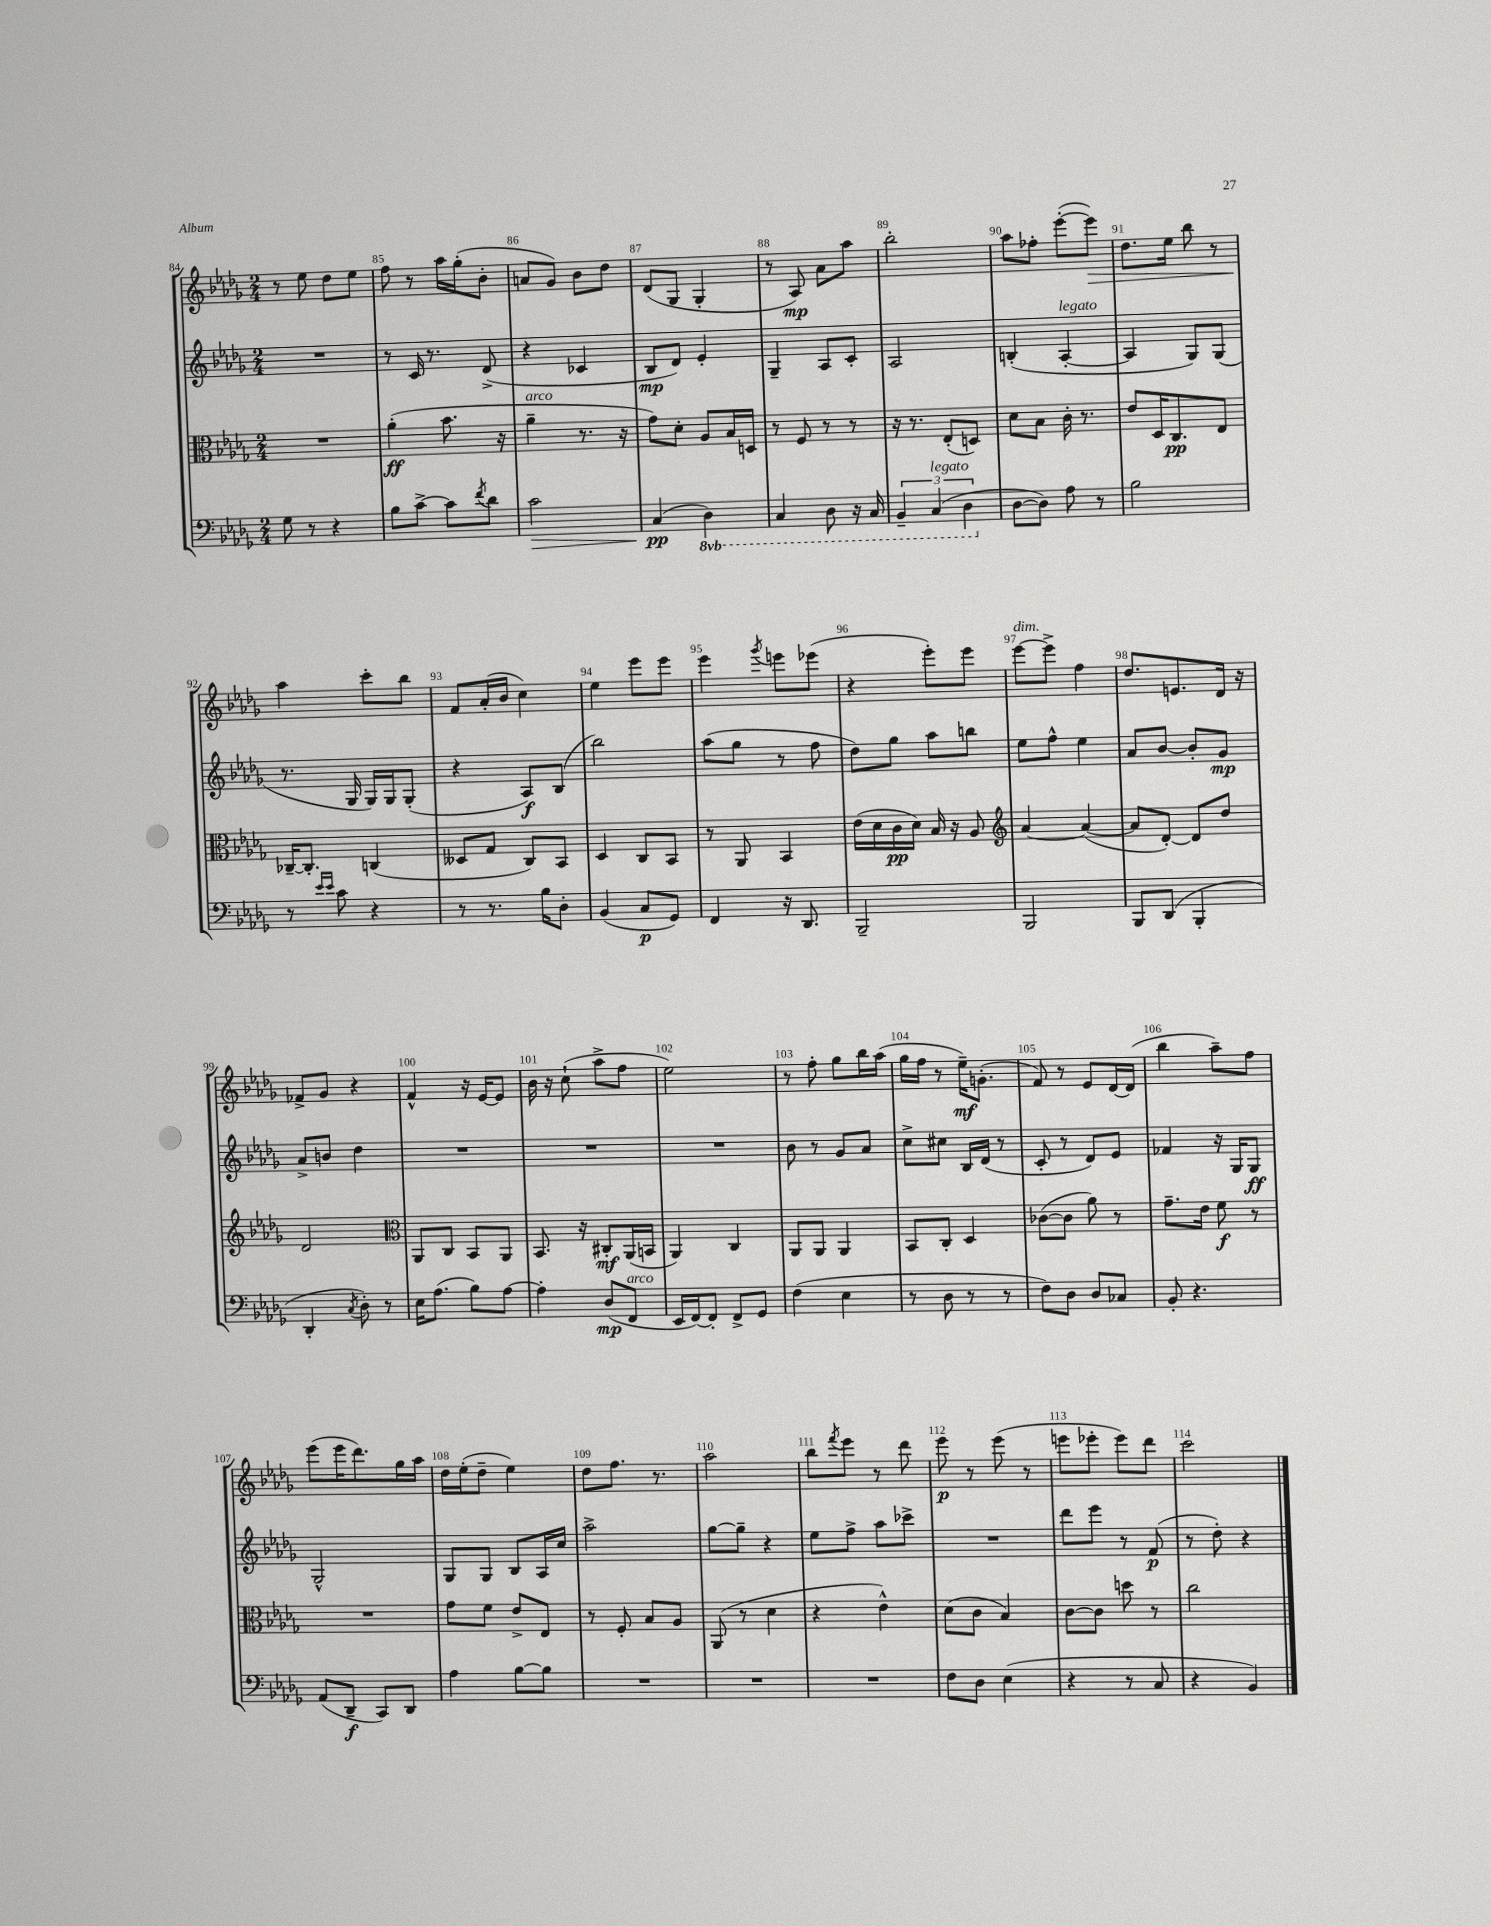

**kern	**dynam	**kern	**dynam	**kern	**dynam	**kern	**dynam
*part4	*part4	*part3	*part3	*part2	*part2	*part1	*part1
*staff4	*staff4	*staff3	*staff3	*staff2	*staff2	*staff1	*staff1
*clefF4	*	*clefC3	*	*clefG2	*	*clefG2	*
*k[b-e-a-d-g-]	*	*k[b-e-a-d-g-]	*	*k[b-e-a-d-g-]	*	*k[b-e-a-d-g-]	*
*M2/4	*	*M2/4	*	*M2/4	*	*M2/4	*
=84	=84	=84	=84	=84	=84	=84	=84
8G-\	.	2r	.	2r	.	8r	.
8r	.	.	.	.	.	8ee-\	.
4r	.	.	.	.	.	8dd-\L	.
.	.	.	.	.	.	8ee-\J	.
=85	=85	=85	=85	=85	=85	=85	=85
8B-\L	.	(4a-'\	ff	8r	.	8ff\	.
[8c^\J	.	.	.	16c/	.	8r	.
.	.	.	.	8.r	.	.	.
8c\L]	.	8.b-\	.	.	.	16aa-\LL	.
.	.	.	.	.	.	(16gg-'\J	.
8qf/	.	.	.	.	.	.	.
8d-\J	.	.	.	(8d-^/	.	8b-'\J	.
.	.	16r	.	.	.	.	.
=86	=86	=86	=86	=86	=86	=86	=86
!	!	!LO:TX:a:i:t=arco	!	!	!	!	!
!	!LO:HP:b	!	!	!	!	!	!
2c\	>	4a-~\	.	4r	.	8an/L	.
.	.	.	.	.	.	8g-/J)	.
.	.	8.r	.	4c-X/	.	8b-\L	.
.	.	.	.	.	.	8dd-\J	.
.	.	16r	.	.	.	.	.
=87	=87	=87	=87	=87	=87	=87	=87
(4C/	pp	8g-\L)	.	8B-/L	mp	(8d-/L	.
.	.	8d-'\J	.	8d-/J)	.	8G-/J	.
*8ba	*	*	*	*	*	*	*
4DD-\)	]	8A-/L	.	4e-'/	.	4G-'/	.
.	.	16B-/L	.	.	.	.	.
.	.	16Dn/JJ	.	.	.	.	.
=88	=88	=88	=88	=88	=88	=88	=88
4CC/	.	8r	.	4G-~/	.	8r	.
.	.	8F/	.	.	.	8A-/)	mp
8DD-\	.	8r	.	8A-/L	.	8a-\L	.
16r	.	8r	.	8c'/J	.	8aa-\J	.
16CC/	.	.	.	.	.	.	.
=89	=89	=89	=89	=89	=89	=89	=89
6BBB-~/	.	16r	.	2A-/	.	2bb-'\	.
.	.	8.r	.	.	.	.	.
!LO:TX:a:i:t=legato	!	!	!	!	!	!	!
(6CC/	.	.	.	.	.	.	.
.	.	(8E-'/L	.	.	.	.	.
6DD-\	.	.	.	.	.	.	.
.	.	8Dn/J)	.	.	.	.	.
=90	=90	=90	=90	=90	=90	=90	=90
*X8ba	*	*	*	*	*	*	*
[8D-\L	.	8d-\L	.	(4Bn'/	.	8aa-\L	.
8D-\J])	.	8B-\J	.	.	.	8ff-X'\J	.
!	!	!	!	!LO:TX:a:i:t=legato	!	!	!
8A-\	.	16c'\	.	[4A-'/	.	([8eee-'\L	.
.	.	8.r	.	.	.	.	.
!	!	!	!	!	!	!	!LO:HP:b
8r	.	.	.	.	.	8eee-\J])	>
=91	=91	=91	=91	=91	=91	=91	=91
2B-\	.	8e-/L	.	4A-/]	.	8.dd-\L	.
.	.	16D-/K	.	.	.	.	.
.	.	8.C/	pp	.	.	16ee-\Jk	.
.	.	.	.	8G-/L)	.	8bb-\	.
.	.	8E-/J	.	(8G-/J	.	8r	.
!!LO:LB:g=z
=92	=92	=92	=92	=92	=92	=92	=92
8r	.	[16C-X~/KL	.	8.r	.	4aa-\	.
.	.	8.C-'/J]	.	.	.	.	.
16qqe-/LL	.	.	.	.	.	.	.
16qqe-/JJ	.	.	.	.	.	.	.
8c\	.	.	.	.	.	.	.
.	.	.	.	16G-/	.	.	.
4r	.	(4Cn/	.	16G-/LL)	.	8ccc'\L	]
.	.	.	.	16G-/J	.	.	.
.	.	.	.	(8G-'/J	.	8bb-\J	.
=93	=93	=93	=93	=93	=93	=93	=93
8r	.	8D--X/L	.	4r	.	8f/L	.
8.r	.	8G-/J	.	.	.	(16a-'/L	.
.	.	.	.	.	.	16b-/JJ	.
.	.	8C/L)	.	8A-/L)	f	4cc\)	.
16B-\KL	.	.	.	.	.	.	.
8D-'\J	.	8BB-/J	.	(8B-/J	.	.	.
=94	=94	=94	=94	=94	=94	=94	=94
(4BB-/	.	4D-/	.	2bb-\)	.	4ee-\	.
8C/L	p	8C/L	.	.	.	8eee-\L	.
8GG-/J)	.	8BB-/J	.	.	.	8eee-\J	.
=95	=95	=95	=95	=95	=95	=95	=95
4FF/	.	8r	.	(8aa-\L	.	4eee-\	.
.	.	8AA-/	.	8gg-\J	.	.	.
.	.	.	.	.	.	8qggg-/	.
16r	.	4BB-/	.	8r	.	8eeen\L	.
8.DD-/	.	.	.	.	.	.	.
.	.	.	.	8ff\	.	(8eee-X\J	.
=96	=96	=96	=96	=96	=96	=96	=96
2BBB-~/	.	(16e-\LL	.	8dd-\L)	.	4r	.
.	.	16d-\	.	.	.	.	.
.	.	16c\	pp	8gg-\J	.	.	.
.	.	16d-\JJ)	.	.	.	.	.
.	.	16B-/	.	8aa-\L	.	8eee-'\L)	.
.	.	16r	.	.	.	.	.
.	.	8A-/	.	8bbn\J	.	8eee-\J	.
=97	=97	=97	=97	=97	=97	=97	=97
*	*	*clefG2	*	*	*	*	*
!	!	!	!	!	!	!LO:TX:a:i:t=dim.	!
2BBB-/	.	[4a-/	.	8ee-\L	.	[8eee-\L	.
.	.	.	.	8ff^^\J	.	8eee-^\J]	.
.	.	(4a-/_	.	4ee-\	.	4ff\	.
=98	=98	=98	=98	=98	=98	=98	=98
8BBB-/L	.	8a-/L]	.	8a-/L	.	8.dd-/L	.
(8DD-/J	.	[8d-'/J)	.	[8b-/J	.	.	.
.	.	.	.	.	.	8.en/	.
4BBB-'/	.	8d-/L]	.	8b-'/L]	.	.	.
.	.	8dd-/J	.	8g-/J	mp	16d-/Jk	.
.	.	.	.	.	.	16r	.
!!LO:LB:g=z
=99	=99	=99	=99	=99	=99	=99	=99
4DD-'/	.	2d-/	.	8a-^/L	.	8f-X^/L	.
.	.	.	.	8bn/J	.	8g-/J	.
8qC/	.	.	.	.	.	.	.
8D-'\)	.	.	.	4dd-\	.	4r	.
8r	.	.	.	.	.	.	.
=100	=100	=100	=100	=100	=100	=100	=100
*	*	*clefC3	*	*	*	*	*
16E-\KL	.	8AA-/L	.	2r	.	4f^^/	.
(8.A-\J	.	.	.	.	.	.	.
.	.	8C/J	.	.	.	.	.
8B-\L)	.	8BB-/L	.	.	.	16r	.
.	.	.	.	.	.	[16e-/KL	.
[8A-\J	.	8AA-/J	.	.	.	8e-/J]	.
=101	=101	=101	=101	=101	=101	=101	=101
4A-'\]	.	8.BB-/	.	2r	.	16b-\	.
.	.	.	.	.	.	16r	.
.	.	.	.	.	.	(8cc`\	.
.	.	16r	.	.	.	.	.
(8D-/L	mp	8C#X'/L	mf	.	.	8aa-^\L	.
!LO:TX:a:i:t=arco	!	!	!	!	!	!	!
8FF/J	.	(16AA-/L	.	.	.	8ff\J	.
.	.	16BBn/JJ	.	.	.	.	.
=102	=102	=102	=102	=102	=102	=102	=102
16EE-/LL	.	4AA-/)	.	2r	.	2ee-\)	.
[16FF/J)	.	.	.	.	.	.	.
8FF'/J]	.	.	.	.	.	.	.
8FF^/L	.	4C/	.	.	.	.	.
8GG-/J	.	.	.	.	.	.	.
=103	=103	=103	=103	=103	=103	=103	=103
(4F\	.	8AA-/L	.	8b-\	.	8r	.
.	.	8AA-/J	.	8r	.	8ff'\	.
4E-\	.	4AA-/	.	8g-/L	.	8gg-\L	.
.	.	.	.	8a-/J	.	16bb-\L	.
.	.	.	.	.	.	(16aa-\JJ	.
=104	=104	=104	=104	=104	=104	=104	=104
8r	.	8BB-/L	.	8cc^\L	.	16gg-\LL	.
.	.	.	.	.	.	16ff\JJ	.
8D-\	.	8C'/J	.	8cc#X\J	.	8r	.
8r	.	4D-/	.	16B-/LL	.	16ee-~\KL)	mf
.	.	.	.	(16d-/JJ	.	(8.gn'\J	.
8r	.	.	.	8r	.	.	.
=105	=105	=105	=105	=105	=105	=105	=105
8F\L)	.	([8c-X\L	.	8c'/	.	8f/)	.
8D-\J	.	8c-\J]	.	8r	.	8r	.
8D-/L	.	8a-\)	.	8d-/L)	.	8e-/L	.
8C-X/J	.	8r	.	8e-/J	.	[16d-/L	.
.	.	.	.	.	.	(16d-/JJ]	.
=106	=106	=106	=106	=106	=106	=106	=106
8BB-'/	.	8.g-~\L	.	4f-X/	.	4bb-\	.
4.r	.	.	.	.	.	.	.
.	.	16e-\Jk	.	.	.	.	.
.	.	8f\	f	16r	.	8aa-~\L)	.
.	.	.	.	16G-/KL	.	.	.
.	.	8r	.	8G-/J	ff	8ff\J	.
!!LO:LB:g=z
=107	=107	=107	=107	=107	=107	=107	=107
(8AA-/L	.	2r	.	2G-^^/	.	(8eee-\L	.
8DD-~/J	f	.	.	.	.	16eee-\K	.
.	.	.	.	.	.	8.ddd-\)	.
8CC/L)	.	.	.	.	.	.	.
8DD-/J	.	.	.	.	.	16gg-\L	.
.	.	.	.	.	.	16aa-\JJ	.
=108	=108	=108	=108	=108	=108	=108	=108
4A-\	.	8g-\L	.	8G-/L	.	16dd-\LL	.
.	.	.	.	.	.	(16ee-'\J	.
.	.	8f\J	.	8G-/J	.	8dd-~\J	.
[8B-\L	.	8e-^/L	.	8B-/L	.	4ee-\)	.
8B-\J]	.	8E-/J	.	16A-/L	.	.	.
.	.	.	.	16cc/JJ	.	.	.
=109	=109	=109	=109	=109	=109	=109	=109
2r	.	8r	.	2aa-^\	.	8dd-\L	.
.	.	8F'/	.	.	.	8.ff\J	.
.	.	8B-/L	.	.	.	.	.
.	.	.	.	.	.	8.r	.
.	.	8A-/J	.	.	.	.	.
=110	=110	=110	=110	=110	=110	=110	=110
2r	.	(8AA-/	.	[8gg-\L	.	2aa-\	.
.	.	8r	.	8gg-~\J]	.	.	.
.	.	4d-\	.	4r	.	.	.
=111	=111	=111	=111	=111	=111	=111	=111
2r	.	4r	.	8ee-\L	.	8bb-\L	.
.	.	.	.	.	.	8qfff/	.
.	.	.	.	8ff^\J	.	8eee-\J	.
.	.	4e-^^\)	.	8aa-\L	.	8r	.
.	.	.	.	8ccc-X^\J	.	8ddd-\	.
=112	=112	=112	=112	=112	=112	=112	=112
8F\L	.	(8d-\L	.	2r	.	8eee-\	p
8D-\J	.	8c\J	.	.	.	8r	.
(4E-\	.	4B-/)	.	.	.	(8eee-\	.
.	.	.	.	.	.	8r	.
=113	=113	=113	=113	=113	=113	=113	=113
4r	.	[8c\L	.	8ddd-\L	.	8eeen\L	.
.	.	8c\J]	.	8eee-\J	.	8eee-X'\J	.
8r	.	8ddn\	.	8r	.	8eee-\L)	.
8C/	.	8r	.	(8f/	p	8ddd-\J	.
=114	=114	=114	=114	=114	=114	=114	=114
4r	.	2cc\	.	8r	.	2ccc\	.
.	.	.	.	8dd-'\)	.	.	.
4BB-/)	.	.	.	4r	.	.	.
==	==	==	==	==	==	==	==
*-	*-	*-	*-	*-	*-	*-	*-
